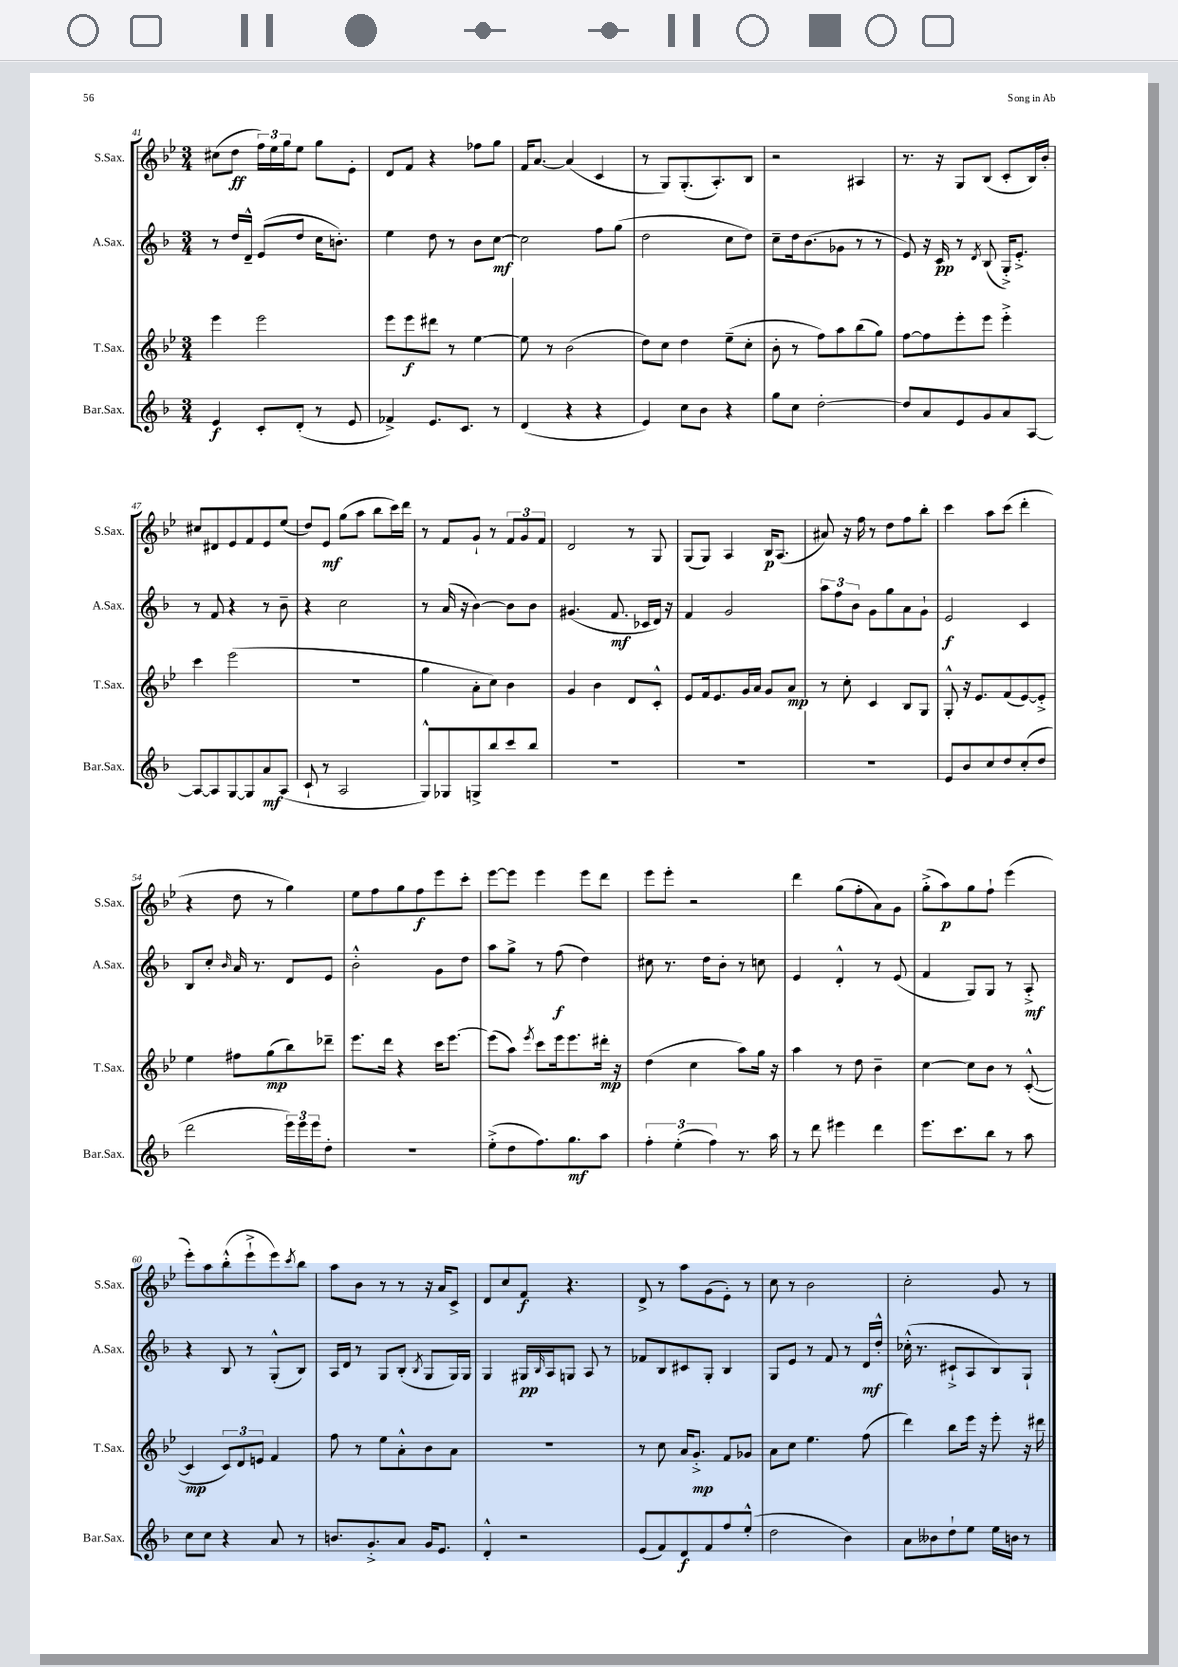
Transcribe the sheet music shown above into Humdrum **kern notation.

**kern	**dynam	**kern	**dynam	**kern	**dynam	**kern	**dynam
*part4	*part4	*part3	*part3	*part2	*part2	*part1	*part1
*staff4	*staff4	*staff3	*staff3	*staff2	*staff2	*staff1	*staff1
*I"Bar.Sax.	*	*I"T.Sax.	*	*I"A.Sax.	*	*I"S.Sax.	*
*I'Bar.Sax.	*	*I'T.Sax.	*	*I'A.Sax.	*	*I'S.Sax.	*
*clefG2	*	*clefG2	*	*clefG2	*	*clefG2	*
*k[b-]	*	*k[b-e-]	*	*k[b-]	*	*k[b-e-]	*
*M3/4	*	*M3/4	*	*M3/4	*	*M3/4	*
=41	=41	=41	=41	=41	=41	=41	=41
4e/	f	4eee-\	.	8r	.	(8cc#X\L	.
.	.	.	.	16dd/LL	.	8dd\J	ff
.	.	.	.	16d~^^/JJ	.	.	.
8c'/L	.	2eee-\	.	(8e/L	.	24ff\LL)	.
.	.	.	.	.	.	24ee-\	.
.	.	.	.	.	.	24gg\J	.
(8d'/J	.	.	.	8dd/J	.	8ee-\J	.
8r	.	.	.	16cc\KL	.	8gg\L	.
.	.	.	.	8.bn'\J)	.	.	.
8e/	.	.	.	.	.	8e-'\J	.
=42	=42	=42	=42	=42	=42	=42	=42
4f-X^/)	.	8eee-\L	.	4ee\	.	8d/L	.
.	.	8eee-\	f	.	.	8f/J	.
8.e/L	.	8ddd#X\J	.	8dd\	.	4r	.
.	.	8r	.	8r	.	.	.
8.c/J	.	.	.	.	.	.	.
.	.	[4ee-\	.	8b-\L	.	8ff-X\L	.
8r	.	.	.	[8cc\J	mf	8gg\J	.
=43	=43	=43	=43	=43	=43	=43	=43
(4d/	.	8ee-\]	.	2cc\]	.	16f/KL	.
.	.	.	.	.	.	[8.a/J	.
.	.	8r	.	.	.	.	.
4r	.	(2b-\	.	.	.	(4a/]	.
4r	.	.	.	8ff\L	.	4c/	.
.	.	.	.	(8gg\J	.	.	.
=44	=44	=44	=44	=44	=44	=44	=44
4e/)	.	8dd\L)	.	2dd\	.	8r	.
.	.	8cc\J	.	.	.	8G/L)	.
8cc\L	.	4dd\	.	.	.	(8.G'/	.
8b-\J	.	.	.	.	.	.	.
.	.	.	.	.	.	8.A'/)	.
4r	.	(8ee-~\L	.	8cc\L	.	.	.
.	.	8cc'\J	.	8dd\J)	.	8B-/J	.
=45	=45	=45	=45	=45	=45	=45	=45
8gg\L	.	8b-'\	.	8cc~\L	.	2r	.
8cc\J	.	8r	.	16dd\k	.	.	.
.	.	.	.	(8.b-\	.	.	.
[2dd'\	.	8ff\L)	.	.	.	.	.
.	.	8aa\	.	8g-X\J	.	.	.
.	.	(8bb-\	.	8r	.	4A#X/	.
.	.	8gg\J)	.	8r	.	.	.
=46	=46	=46	=46	=46	=46	=46	=46
8dd/L]	.	[8ff\L	.	8e/)	.	8.r	.
8a/	.	8ff\]	.	16r	.	.	.
.	.	.	.	16c/	pp	16r	.
8e/	.	8eee-'\	.	8r	.	8G/L	.
.	.	.	.	8qd/	.	.	.
8g/	.	8eee-\J	.	(8B-/	.	(8B-/J	.
8a/	.	4eee-'^\	.	16G'^/KL)	.	8c'/L	.
.	.	.	.	8.e'^/J	.	.	.
[8A/J	.	.	.	.	.	16B-/L)	.
.	.	.	.	.	.	16b-'/JJ	.
!!LO:LB:g=z
=47	=47	=47	=47	=47	=47	=47	=47
8A/L_	.	4ccc\	.	8r	.	8cc#X/L	.
8A/]	.	.	.	8f/	.	8d#X/	.
[8G/	.	(2eee-\	.	4r	.	8e-/	.
8G/]	.	.	.	.	.	8f/	.
8a/	mf	.	.	8r	.	8e-/	.
(8A/J	.	.	.	8b-~\	.	(8ee-/J	.
=48	=48	=48	=48	=48	=48	=48	=48
8c`/	.	2.r	.	4r	.	8dd/L)	.
8r	.	.	.	.	.	8e-/J	mf
2A/	.	.	.	2cc\	.	(8gg\L	.
.	.	.	.	.	.	8aa\J	.
.	.	.	.	.	.	8bb-\L	.
.	.	.	.	.	.	16ccc\L)	.
.	.	.	.	.	.	16ddd\JJ	.
=49	=49	=49	=49	=49	=49	=49	=49
8G^^/L)	.	4gg\	.	8r	.	8r	.
8G-X/	.	.	.	(16a/	.	8f/L	.
.	.	.	.	16r	.	.	.
8Gn^/	.	8a'\L	.	[4b-\)	.	8g`/J	.
8bb-/	.	8cc\J)	.	.	.	8r	.
8ccc/	.	4b-\	.	8b-\L]	.	12f/L	.
.	.	.	.	.	.	12g/	.
8bb-/J	.	.	.	8b-\J	.	.	.
.	.	.	.	.	.	12f/J	.
=50	=50	=50	=50	=50	=50	=50	=50
2.r	.	4g/	.	(4.g#X/	.	2d/	.
.	.	4b-\	.	.	.	.	.
.	.	.	.	8.f/	mf	.	.
.	.	8d/L	.	.	.	8r	.
.	.	.	.	16c-X/LL	.	.	.
.	.	8c'^^/J	.	16d/JJ)	.	8G/	.
.	.	.	.	16r	.	.	.
=51	=51	=51	=51	=51	=51	=51	=51
2.r	.	8e-/L	.	4f/	.	(8G/L	.
.	.	16f/k	.	.	.	8G/J)	.
.	.	8.e-/	.	.	.	.	.
.	.	.	.	2g/	.	4A/	.
.	.	16g/L	.	.	.	.	.
.	.	16a/JJ	.	.	.	.	.
.	.	8g/L	.	.	.	16B-/KL	p
.	.	.	.	.	.	(8.A/J	.
.	.	8a/J	mp	.	.	.	.
=52	=52	=52	=52	=52	=52	=52	=52
2.r	.	8r	.	12aa\L	.	8a#X/)	.
.	.	.	.	12ff\	.	.	.
.	.	8cc'\	.	.	.	16r	.
.	.	.	.	12b-\J	.	.	.
.	.	.	.	.	.	16ff\	.
.	.	4c/	.	8g\L	.	8r	.
.	.	.	.	8gg\	.	8dd\L	.
.	.	8B-/L	.	8a\	.	8ff\	.
.	.	8G/J	.	8g`\J	.	8bb-'\J	.
=53	=53	=53	=53	=53	=53	=53	=53
8e/L	.	8G'^^/	.	2e/	f	4ccc\	.
8b-/	.	16r	.	.	.	.	.
.	.	8.e-/L	.	.	.	.	.
8cc/	.	.	.	.	.	8aa\L	.
8dd/	.	(8f/	.	.	.	(8ccc\J	.
(8cc'/	.	[8e-/)	.	4c/	.	4ddd'\	.
8dd/J	.	8e-'^/J]	.	.	.	.	.
!!LO:LB:g=z
=54	=54	=54	=54	=54	=54	=54	=54
2ddd\	.	4ee-\	.	8B-/L	.	4r	.
.	.	.	.	8cc'/J	.	.	.
.	.	.	.	16qqb-/	.	.	.
.	.	8ff#X\L	.	16a/	.	8dd\	.
.	.	.	.	8.r	.	.	.
.	.	(8gg\	mp	.	.	8r	.
24eee\LL)	.	8bb-\)	.	8d/L	.	4gg\)	.
24eee\	.	.	.	.	.	.	.
24eee\J	.	.	.	.	.	.	.
8dd'\J	.	8ddd-X~\J	.	8e/J	.	.	.
=55	=55	=55	=55	=55	=55	=55	=55
2.r	.	8.eee-\L	.	2b-'^^\	.	8ee-\L	.
.	.	.	.	.	.	8ff\	.
.	.	16ddd\Jk	.	.	.	.	.
.	.	4r	.	.	.	8gg\	.
.	.	.	.	.	.	8ff\	f
.	.	16ccc\KL	.	8g\L	.	8eee-\	.
.	.	[8.eee-\J	.	.	.	.	.
.	.	.	.	8dd\J	.	8ccc'\J	.
=56	=56	=56	=56	=56	=56	=56	=56
(8ee'^\L	.	(8eee-\L]	.	8aa\L	.	[8eee-\L	.
8dd\	.	8aa\J)	.	8gg^\J	.	8eee-\J]	.
.	.	8qeee-/	.	.	.	.	.
8.ff\)	.	8ccc\L	.	8r	.	4eee-\	.
.	.	16eee-\k	.	(8ff\	f	.	.
8.gg\	mf	8.eee-\	.	.	.	.	.
.	.	.	.	4dd\)	.	8eee-\L	.
8aa\J	.	16ddd#X'\Jk	mp	.	.	8ddd\J	.
.	.	16r	.	.	.	.	.
=57	=57	=57	=57	=57	=57	=57	=57
6ff'\	.	(4dd\	.	8cc#X\	.	8eee-\L	.
.	.	.	.	8.r	.	8eee-'\J	.
(6ee'\	.	.	.	.	.	.	.
.	.	4cc\	.	.	.	2r	.
.	.	.	.	16dd\KL	.	.	.
6ff\)	.	.	.	.	.	.	.
.	.	.	.	8b-'\J	.	.	.
8.r	.	8aa\L)	.	8r	.	.	.
.	.	16gg\Jk	.	8ccn\	.	.	.
16aa\	.	16r	.	.	.	.	.
=58	=58	=58	=58	=58	=58	=58	=58
8r	.	4aa\	.	4e/	.	4ddd\	.
8ddd\	.	.	.	.	.	.	.
4eee#X\	.	8r	.	4d'^^/	.	(8gg\L	.
.	.	8dd\	.	.	.	8ff'\	.
4ddd\	.	4b-~\	.	8r	.	8a\)	.
.	.	.	.	(8e/	.	8g\J	.
=59	=59	=59	=59	=59	=59	=59	=59
8.eee\L	.	[4cc\	.	4f/	.	(8gg'^\L	.
.	.	.	.	.	.	8aa\)	p
8.ccc\	.	.	.	.	.	.	.
.	.	8cc\L]	.	8G/L)	.	8gg\	.
8bb-\J	.	8b-\J	.	8G/J	.	8ff`\J	.
8r	.	8r	.	8r	.	(4eee-\	.
8aa\	.	([8c'^^/	.	8A'^/	mf	.	.
!!LO:LB:g=z
=60	=60	=60	=60	=60	=60	=60	=60
8cc\L	.	4c/]	mp	4r	.	8eee-'\L)	.
8cc\J	.	.	.	.	.	8aa\	.
4r	.	12c/L)	.	8B-/	.	(8bb-'^^\	.
.	.	12d/	.	.	.	.	.
.	.	.	.	8r	.	8eee-`^\	.
.	.	12en/J	.	.	.	.	.
8a/	.	4f/	.	(8G'^^/L	.	8eee-\)	.
.	.	.	.	.	.	8qccc/	.
8r	.	.	.	8B-/J)	.	8bb-\J	.
=61	=61	=61	=61	=61	=61	=61	=61
8.bn/L	.	8ff\	.	16A/LL	.	8aa\L	.
.	.	.	.	16d/JJ	.	.	.
.	.	8r	.	8r	.	8b-\J	.
8.g'^/	.	.	.	.	.	.	.
.	.	8ee-\L	.	8G/L	.	8r	.
8a/J	.	8a'^^\	.	(8B-'/J	.	8r	.
.	.	.	.	8qB-/	.	.	.
16g/KL	.	8b-\	.	8G/L	.	16r	.
8.e/J	.	.	.	.	.	16a/KL	.
.	.	8a\J	.	16G/L)	.	8c^/J	.
.	.	.	.	16G/JJ	.	.	.
=62	=62	=62	=62	=62	=62	=62	=62
4d'^^/	.	2.r	.	4G/	.	8d/L	.
.	.	.	.	.	.	8cc/	.
2r	.	.	.	16G#X/LL	pp	8f/J	f
.	.	.	.	16qqB-/	.	.	.
.	.	.	.	16A/J	.	.	.
.	.	.	.	8Gn/J	.	4.r	.
.	.	.	.	8A/	.	.	.
.	.	.	.	8r	.	.	.
=63	=63	=63	=63	=63	=63	=63	=63
(8e/L	.	8r	.	8f-X/L	.	8d^/	.
8f/)	.	8cc\	.	8B-/	.	8r	.
8d/	f	16a/KL	.	8c#X/	.	8aa\L	.
.	.	8.g'^/J	mp	.	.	.	.
8f/	.	.	.	8G'/J	.	(8g\	.
8ff/	.	8f/L	.	4B-/	.	8e-'\J)	.
(8ee'^^/J	.	8g-X/J	.	.	.	8r	.
=64	=64	=64	=64	=64	=64	=64	=64
2dd\	.	8a\L	.	8G/L	.	8cc\	.
.	.	8cc\J	.	8e/J	.	8r	.
.	.	4.ee-\	.	8r	.	2b-\	.
.	.	.	.	8f/	.	.	.
4b-\)	.	.	.	8r	.	.	.
.	.	(8ff\	.	16d/LL	mf	.	.
.	.	.	.	16dd'^^/JJ	.	.	.
=65	=65	=65	=65	=65	=65	=65	=65
8a\L	.	4ddd\)	.	(16cc-X'^^\	.	2cc'\	.
.	.	.	.	8.r	.	.	.
8b--X\	.	.	.	.	.	.	.
8dd`\	.	8bb-\L	.	8c#X`^/L	.	.	.
8ee\J	.	16eee-\Jk	.	8A/	.	.	.
.	.	16r	.	.	.	.	.
16ee\LL	.	8eee-'\	.	8B-/)	.	8g/	.
16bn\JJ	.	.	.	.	.	.	.
8r	.	16r	.	8G`/J	.	8r	.
.	.	16ddd#X\	.	.	.	.	.
==	==	==	==	==	==	==	==
*-	*-	*-	*-	*-	*-	*-	*-
